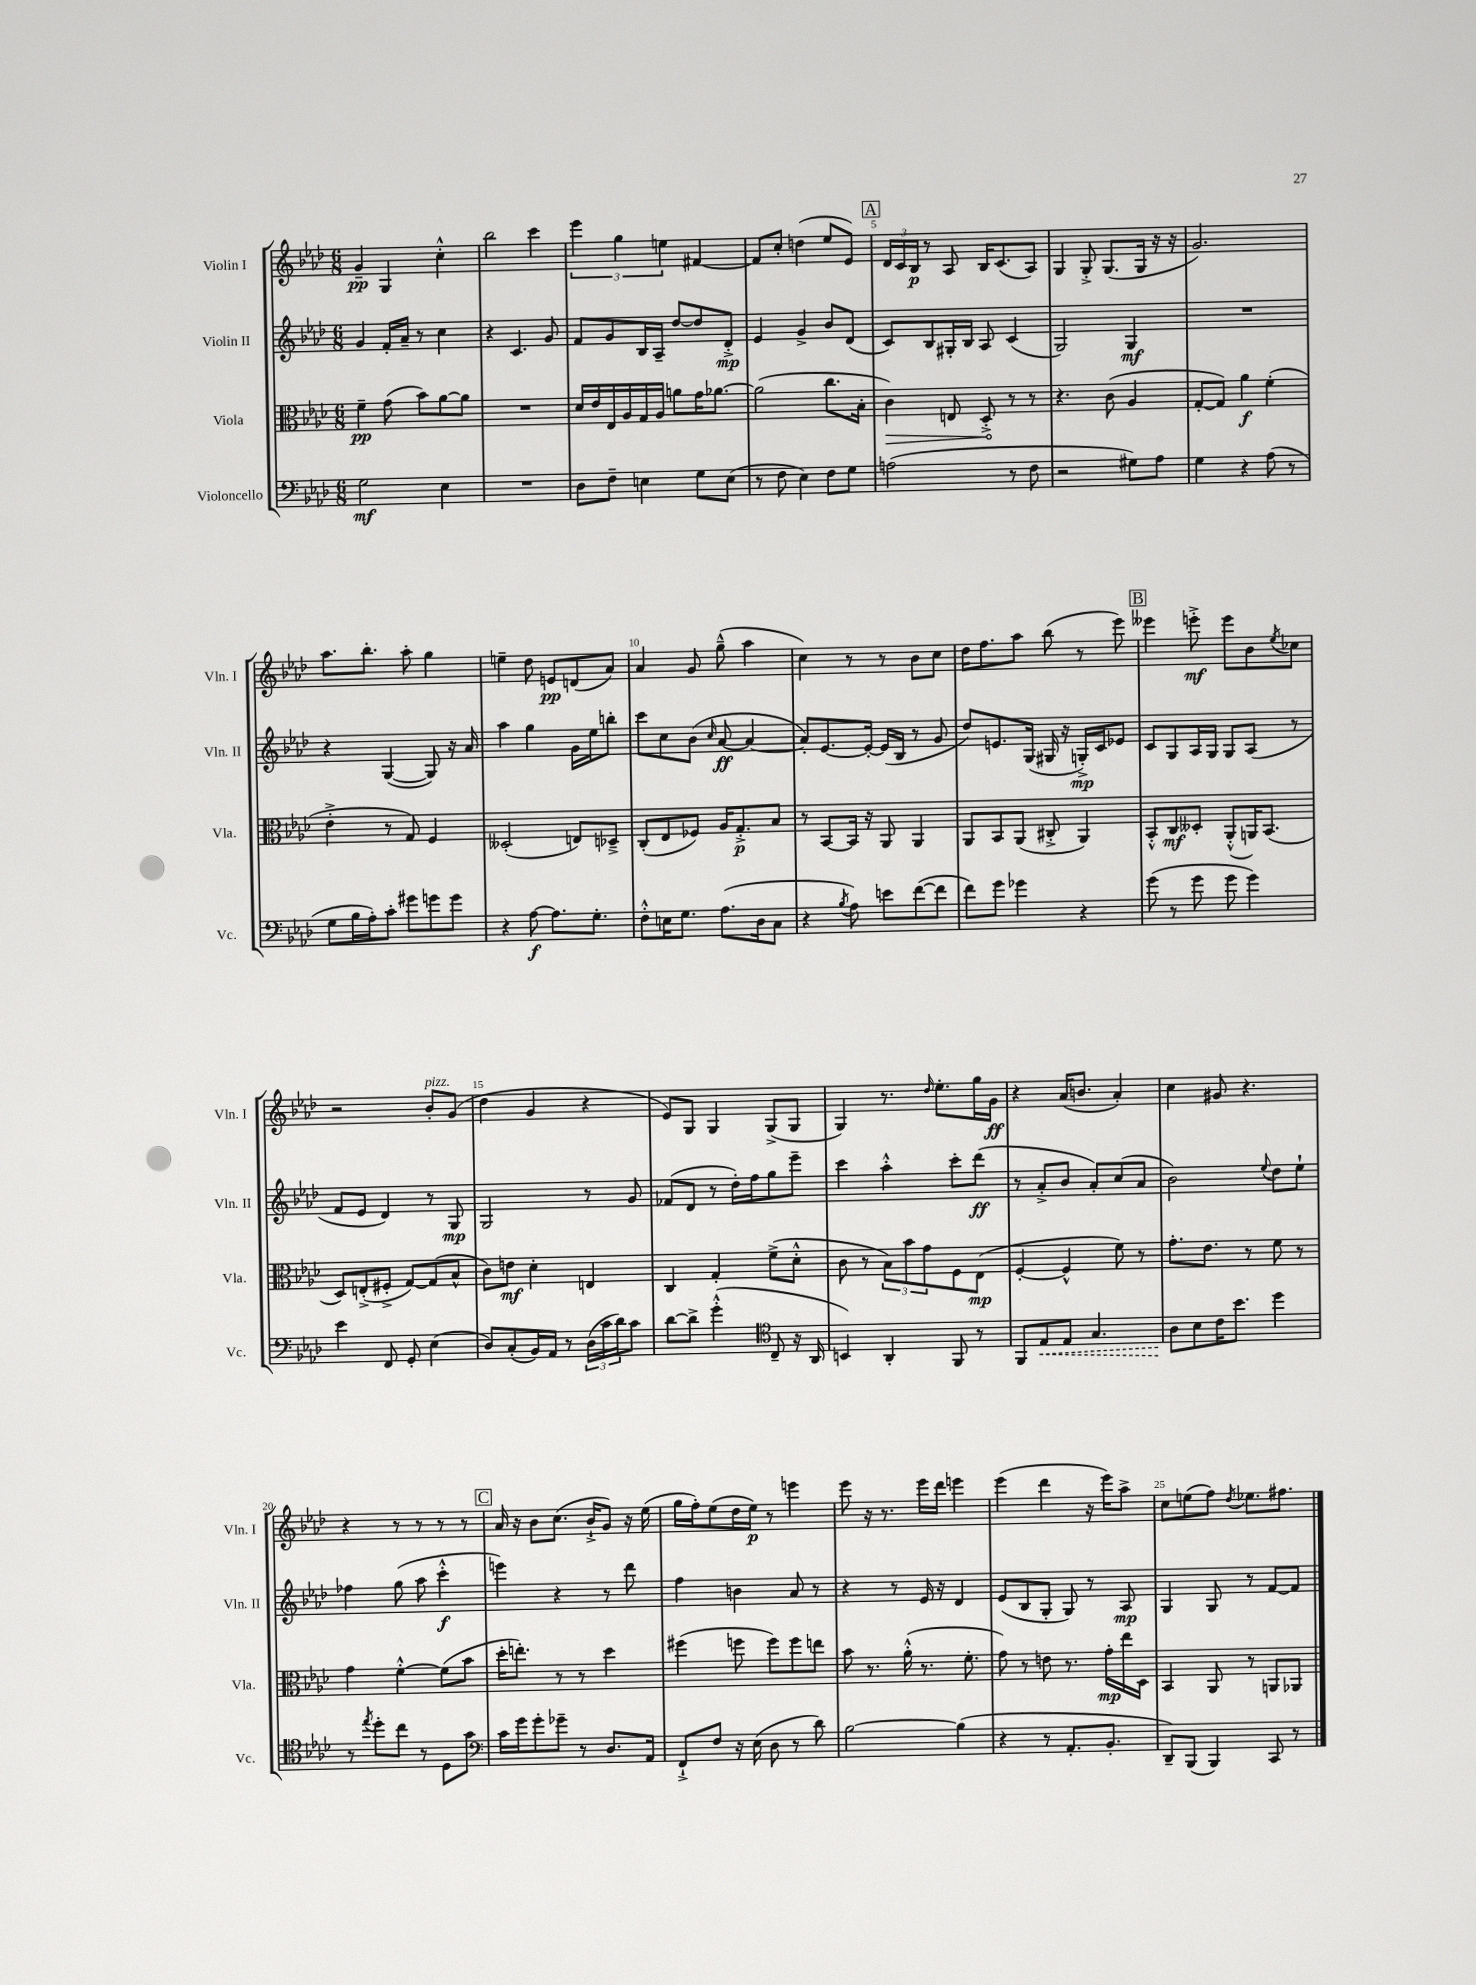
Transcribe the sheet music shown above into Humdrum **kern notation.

**kern	**kern	**kern	**kern
*staff4	*staff3	*staff2	*staff1
*clefF4	*clefC3	*clefG2	*clefG2
*k[b-e-a-d-]	*k[b-e-a-d-]	*k[b-e-a-d-]	*k[b-e-a-d-]
*M6/8	*M6/8	*M6/8	*M6/8
2G	4f~	4g	4g~
.	(8g	16f'	4G
.	.	16a-~	.
.	8b-)	8r	.
4E-	[8a-	4cc	4cc'^^
.	8a-]	.	.
=	=	=	=
2.r	2.r	4r	2bb-
.	.	4.c	.
.	.	.	4ccc
.	.	8g	.
=	=	=	=
8D-	16d-	8f	6eee-
.	16e-	.	.
8F~	16E-	8g	.
.	.	.	6gg
.	16A-	.	.
4E	16G	16B-	.
.	16A-	16A-~	.
.	.	.	6ee
.	8a	[8dd-	.
8G	16g	8dd-]	[4f#
.	[8.a-	.	.
(8E	.	8d-'^	.
=	=	=	=
8r	(2a-]	4e-	8f#]
8F	.	.	8cc'
4E-)	.	4g^	(4dd
8F	8.cc	8b-	8ee-
8G	.	(8d-	8e-)
.	16B-'	.	.
=	=	=	=
(2A	4c)	8c)	24d-
.	.	.	24c
.	.	.	24B-
.	.	8B-	8r
.	8E	16G#'	8A-
.	.	16B-	.
.	8D-'^	8A-	16B-
.	.	.	(8.c
8r	8r	(4c	.
8F	8r	.	8A-)
=	=	=	=
2r	4.r	2G)	4G
.	.	.	8G'^
.	(8c	.	(8.G
8G#)	4A-	4G	.
.	.	.	16G
8A-	.	.	16r
.	.	.	16r
=	=	=	=
4G	[8G'	2.r	2.g)
.	8G])	.	.
4r	4a-	.	.
(8A-	(4f'	.	.
8r	.	.	.
=	=	=	=
8G	4e-'^	4r	8.aa-
16B-	.	.	.
16A-')	.	.	8.bb-'
8c'	8r	([4G	.
8g#	8G)	.	8aa-'
8g	4F	8G])	4gg
8g	.	16r	.
.	.	16a-	.
=	=	=	=
4r	(2D--'	4aa-	4ee~
[8A-	.	4gg	8dd-
8.A-]	.	.	8e
.	8E)	16g	(8d
8.G'	.	16ee-	.
.	8D-~^	8bb'	8a-)
=	=	=	=
8F'^^	(8C'	8ccc	4a-
16E	8E-	8cc	.
8.G	.	.	.
.	8F-)	(8b-	8g
.	.	16qqcc	.
(8.A-	16A-	[8a-	(8gg~^^
.	8.G'^	.	.
.	.	4a-_	4aa-
16D-	.	.	.
8C	8B-	.	.
=	=	=	=
4r	8r	8a-'])	4cc)
.	[8BB-	[8.e-	.
8qB-	.	.	.
8A-)	16BB-]	.	8r
.	16r	16e-'_	.
8e	8AA-	(16e-]	8r
.	.	16B-	.
([8f	4AA-	8r	8b-
8f]	.	8g	8cc
=	=	=	=
8f)	8AA-	8dd-)	16dd-
.	.	.	8.ff
8g	8BB-	8.e	.
4g-	(8AA-	.	8aa-
.	.	(16G	.
.	8C#'^	16G#	(8bb-
.	.	16r	.
4r	4AA-)	16G'^)	8r
.	.	16c	.
.	.	8e-	8eee-)
=	=	=	=
(8g	8BB-'^^	8c	4eee--
8r	8C	8G	.
8g	8D--'	16A-	8eee'^
.	.	16G	.
8g	(8AA-'^^	8G	8eee
4g)	16AA)	(8A-	8b-
.	(8.BB-	.	.
.	.	.	8qee-
.	.	8r	8cc-
=	=	=	=
4e-	8D-)	8f	2r
.	(8E'^	8e-	.
8FF	8F#'^	4d-)	.
8GG'	[8G)	.	.
(4E-	(8G]	8r	8b-'
.	8B-^^	8G	(8g
=	=	=	=
8D-)	8c)	2G	4dd-
(8C'	8e	.	.
16BB-)	4d-'	.	4g
16AA-	.	.	.
8r	.	.	.
(24D-	4E	8r	4r
24c	.	.	.
24d-)	.	.	.
8c	.	8g	.
=	=	=	=
[8d-	4C	(8f-	8e-)
8d-^]	.	8d-	8G
(4g'^^	4G'	8r	4G
.	.	16dd-')	.
.	.	16ff	.
*clefC4	*	*	*
8C~	(8f^	8gg	(8G^
16r	8d-'^^	8eee-~	8G
16AA-	.	.	.
=	=	=	=
4BB)	8c	4ccc	4G)
.	8r	.	.
4AA-'	12B-)	4aa-'^^	8.r
.	12b-	.	.
.	12g	.	.
.	.	.	16qqdd-
.	.	.	8.ee-'
8FF	8F	8ccc'	.
8r	(8E-	(8ddd-	16gg
.	.	.	16g
=	=	=	=
8FF	[4F'	8r	4r
8E-	.	8a-'^	.
8E-	4F^^]	8b-	(16a-
.	.	.	8.b
4.G	.	8a-')	.
.	8f)	(8cc	4a-')
.	8r	8a-	.
=	=	=	=
8A-	8.g'	2b-)	4cc
8B-	.	.	.
.	8.e-	.	.
16c	.	.	8g#
8.b-	.	.	.
.	8r	.	4.r
.	.	8qqee-	.
4dd-	8f	8dd-	.
.	8r	8ee-`	.
=	=	=	=
8r	4g	4ff-	4r
8qee-	.	.	.
8dd-'	.	.	.
8cc	[4f'^^	(8gg	8r
8r	.	8aa-	8r
8D-	(8f]	4ccc'^^	8r
8g	8b-	.	8r
=	=	=	=
*clefF4	*	*	*
16c	16dd-'	4eee)	16a-
16g	8.ee')	.	16r
8g'	.	.	8b-
8g-~	8r	4r	(8.cc
8r	8r	.	.
.	.	.	16b-`^
8.D-	4dd-	8r	8g)
.	.	8ddd-	16r
16AA-	.	.	(16ee-
=	=	=	=
8FF`^	(4ff#	4ff	16gg
.	.	.	16ff')
8F	.	.	(8ee-
16r	8ff	4b	16dd-
(16E-	.	.	16ee-)
8D-	8ff)	.	8r
8r	8ff	8a-	4eee
8d-)	8ee	8r	.
=	=	=	=
[2B-	8b-	4r	8eee-
.	8.r	.	16r
.	.	.	8.r
.	.	8r	.
.	(16a-'^^	.	.
.	8.r	16e-	16eee-
.	.	16r	16ddd-
(4B-]	.	4d-	4eee
.	8.f'	.	.
=	=	=	=
4r	8g)	(8e-	(4eee-
.	8r	8B-	.
8r	8e	8G'	4ddd-
8.AA-'	8.r	8G)	.
.	.	8r	16r
8.BB-'	16g'	.	16eee-)
.	16ee-	8A-	8aa-^
.	16D-	.	.
=	=	=	=
8DD-~)	4BB-	4G	8cc
(8BBB-	.	.	(8ee
4BBB-)	8AA-	8G	8ff)
.	.	.	8qdd-
.	8r	8r	8.ee-
8CC	8AA	[8f	.
.	.	.	8.ff#
8r	8AA-	8f]	.
==	==	==	==
*-	*-	*-	*-
